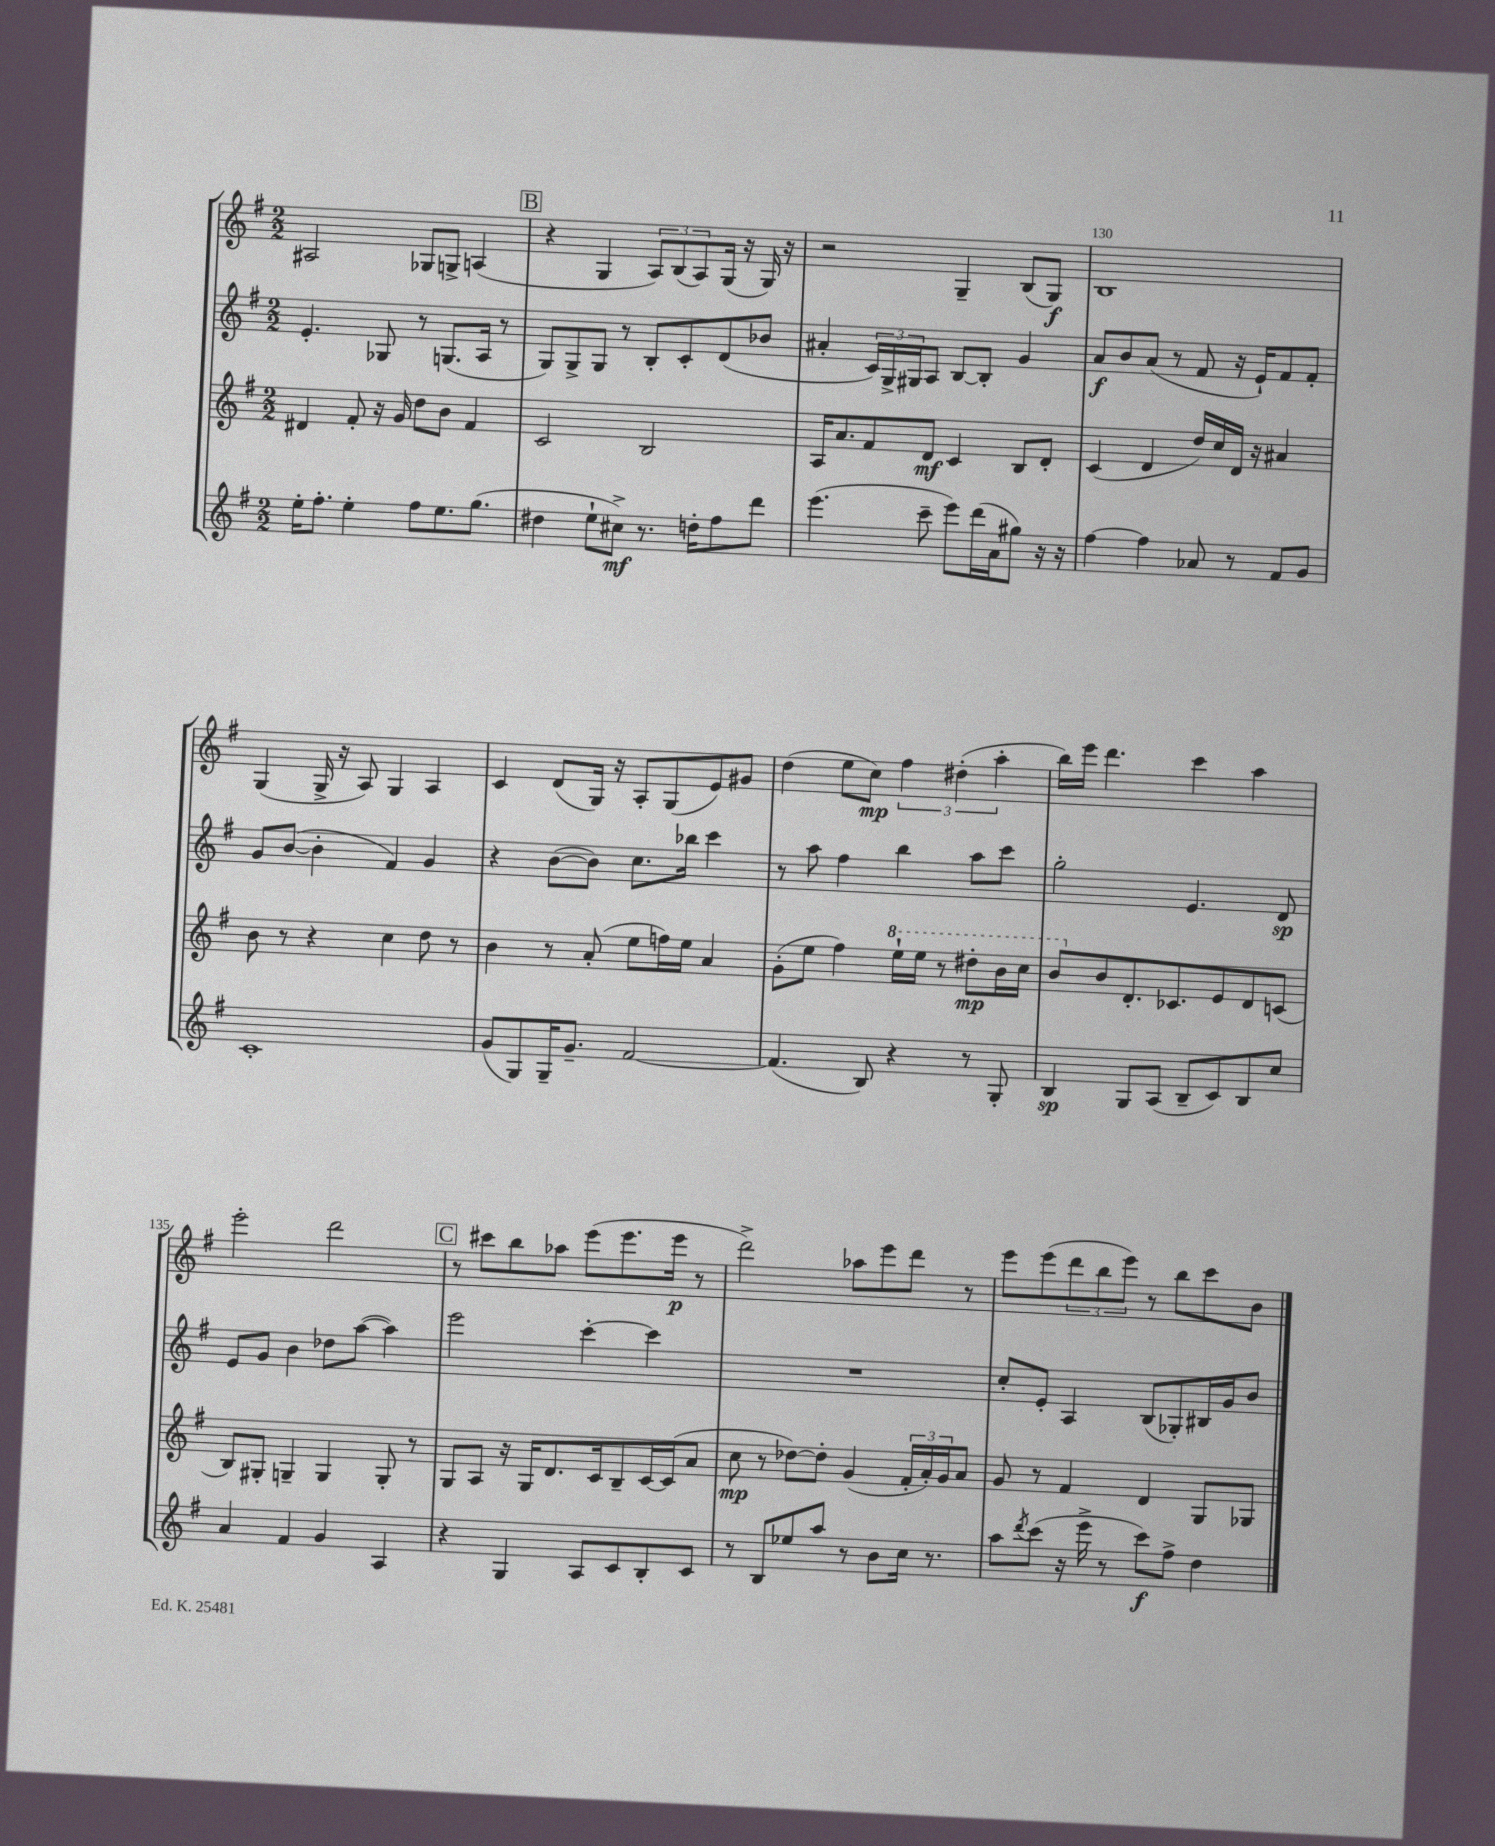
<<
\new StaffGroup <<
\new Staff = "s0" {
    \clef treble \key g \major \numericTimeSignature \time 2/2
    ais2 ges8 g8-> a4( |
    \mark \markup { \box "B" } r4 g4 \tuplet 3/2 { a8) b8( a8) } g16( r16 g16) r16 |
    r2 g4-- b8( g8\f) |
    b1 |
    g4( g16-> r16 a8) g4 a4 |
    c'4 d'8( g16) r16 a8-. g8( e'8) gis'8 |
    d''4( e''8 c''8\mp) \tuplet 3/2 { fis''4 dis''4-.( a''4-. } |
    b''16) e'''16 d'''4. c'''4 a''4 |
    e'''2-. d'''2 |
    \mark \markup { \box "C" } r8 cis'''8 b''8 aes''8 e'''8( e'''8. e'''16\p r8 |
    d'''2->) aes''8 e'''8 d'''8 r8 |
    e'''8 e'''8( \tuplet 3/2 { d'''8 b''8 e'''8) } r8 b''8 c'''8 b'8 \bar "|." |
}
\new Staff = "s1" {
    \clef treble \key g \major \numericTimeSignature \time 2/2
    e'4.-. ges8 r8 g8.( a16 r8 |
    \mark \markup { \box "B" } g8) g8-> g8 r8 b8-. c'8-. d'8( bes'8 |
    ais'4-. \tuplet 3/2 { c'16) g16-> gis16 } a8 b8~ b8-. g'4 |
    a'8\f b'8 a'8( r8 fis'8 r16 e'16-!) fis'8 fis'8-. |
    g'8 b'8~( b'4-. fis'4) g'4 |
    r4 b'8~( b'8) c''8. bes''16 c'''4 |
    r8 a''8 fis''4 b''4 a''8 c'''8 |
    g''2-. e'4. d'8\sp |
    e'8 g'8 b'4 des''8 a''8~( a''4) |
    \mark \markup { \box "C" } e'''2 c'''4~-. c'''4 |
    R1 |
    c''8-. e'8-. a4 b8( ges8-.) bis16 g'16 b'8 \bar "|." |
}
\new Staff = "s2" {
    \clef treble \key g \major \numericTimeSignature \time 2/2
    dis'4 fis'8-. r16 g'16 d''8 b'8 fis'4 |
    \mark \markup { \box "B" } c'2 b2 |
    a16 a'8. fis'8 d'8\mf c'4 b8 d'8-. |
    c'4( d'4 d''16) c''16 d'16 r16 ais'4 |
    b'8 r8 r4 c''4 d''8 r8 |
    b'4 r8 a'8-.( e''8 f''16) e''16 a'4 |
    g'8-.( e''8 fis''4) \ottava #1 e'''16-! e'''16 r8 dis'''8-.\mp b''16 c'''16 |
    b''8 \ottava #0 b'8 d'8.-. ces'8. e'8 d'8 c'8( |
    b8) gis8-. g4-- g4 g8-. r8 |
    \mark \markup { \box "C" } g8 a8 r16 g16 d'8. c'16 b8-- c'16~ c'16( a'8 |
    c''8\mp r8 des''8~) des''8-. g'4( \tuplet 3/2 { fis'16-. a'16-.) g'16 } a'8 |
    g'8 r8 fis'4 d'4 g8 ges8 \bar "|." |
}
\new Staff = "s3" {
    \clef treble \key g \major \numericTimeSignature \time 2/2
    e''16-. fis''8.-. e''4-. fis''8 e''8. g''8.( |
    \mark \markup { \box "B" } dis''4 e''8-! cis''8->\mf) r8. d''16-. fis''8 d'''8 |
    e'''4.( c'''8-- e'''8) d'''16( a'16 gis''8) r16 r16 |
    fis''4~ fis''4 aes'8 r8 fis'8 g'8 |
    c'1-. |
    g'8( g8) g16-- g'8.-- fis'2~ |
    fis'4.( b8) r4 r8 g8-. |
    b4\sp g8 a8( b8-- c'8) b8 c''8 |
    a'4 fis'4 g'4 a4 |
    \mark \markup { \box "C" } r4 g4 a8 c'8 b8-. c'8 |
    r8 b8 ees''8 a''8 r8 b'8 c''16 r8. |
    a''8 \acciaccatura { d'''8 } c'''8( r16 e'''16-> r8 c'''8\f) fis''8-> d''4 \bar "|." |
}
>>
>>
\layout { \context { \Score currentBarNumber = #127 \override BarNumber.break-visibility = ##(#f #t #t) barNumberVisibility = #(every-nth-bar-number-visible 5) } }
